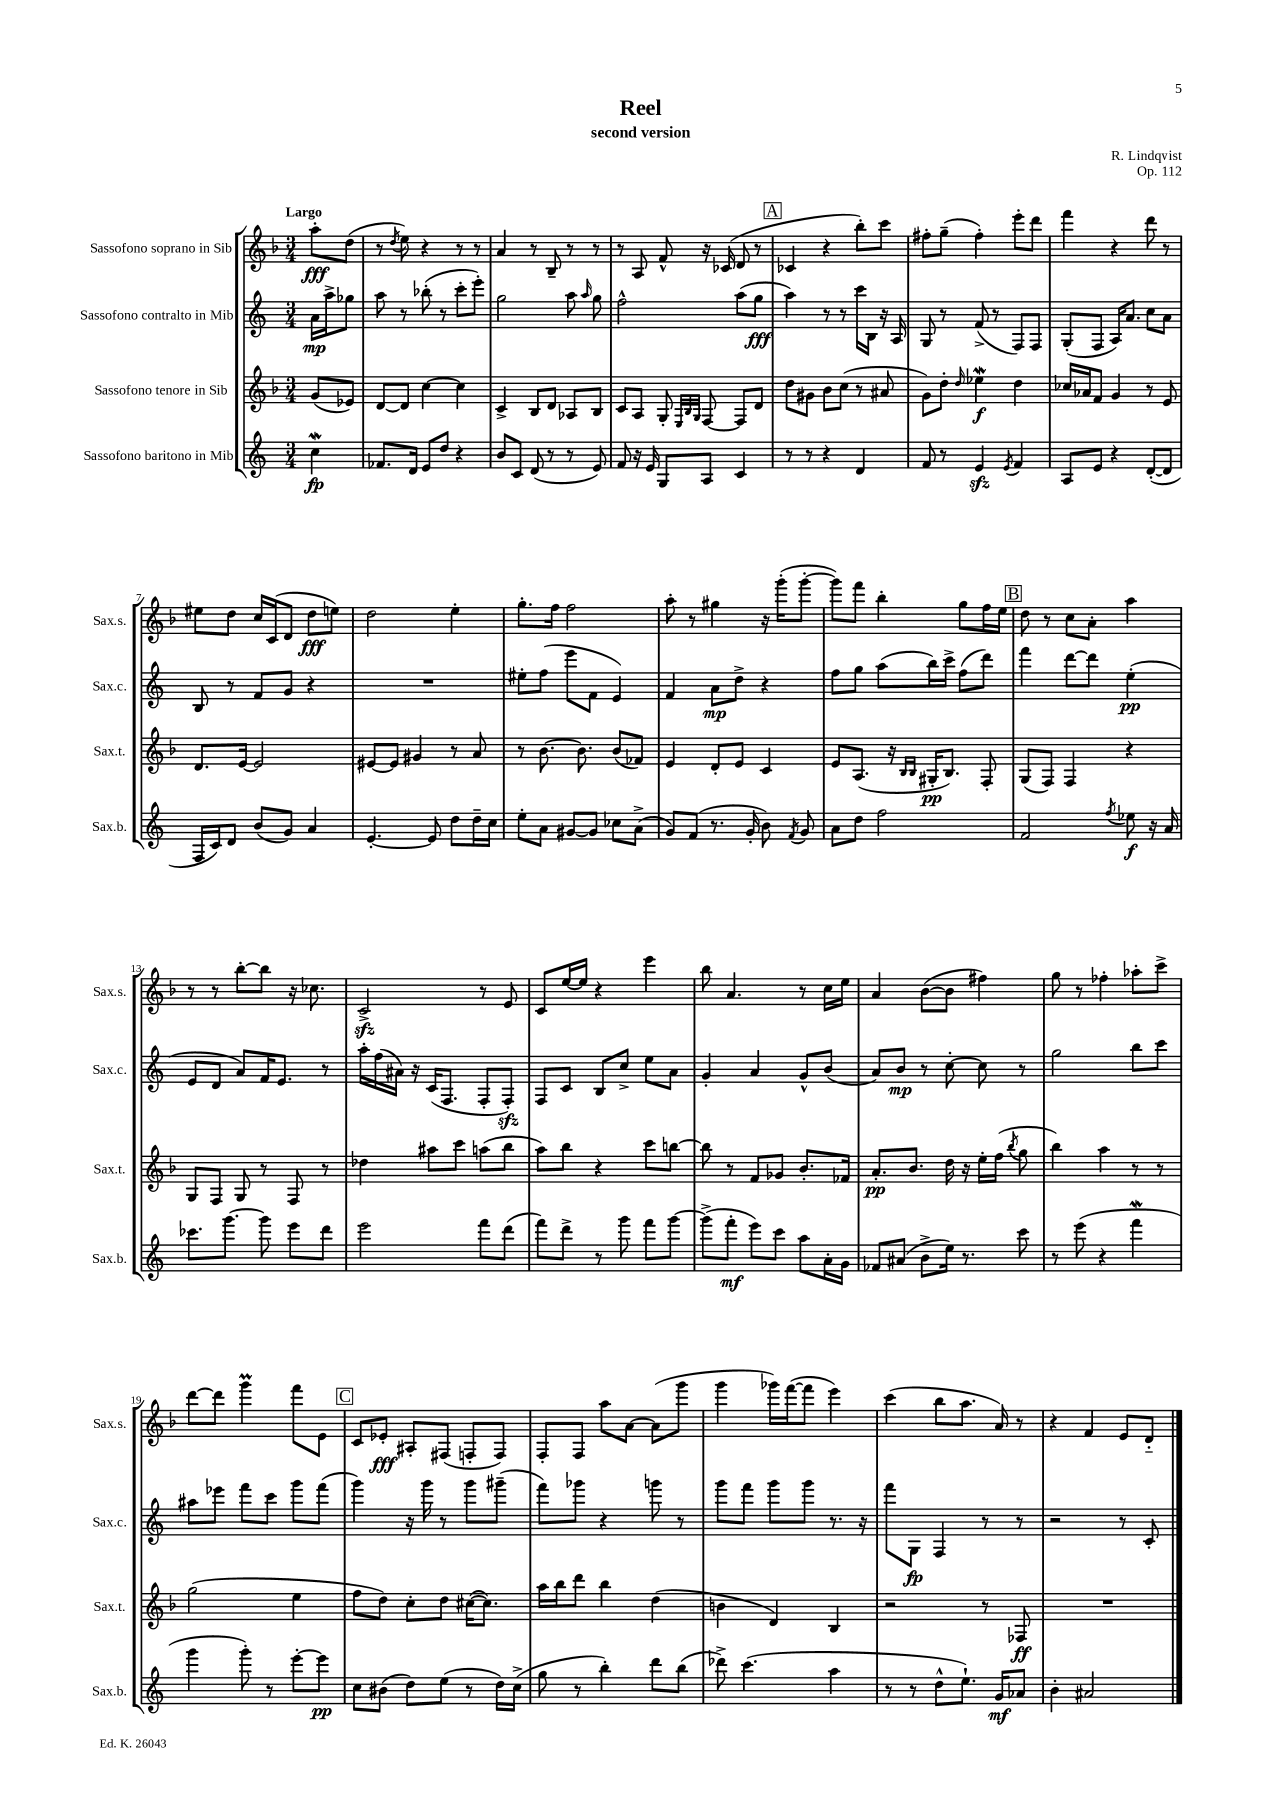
\header { title = "Reel" composer = "R. Lindqvist" subtitle = "second version" opus = "Op. 112" }
<<
\new StaffGroup <<
\new Staff = "s0" \with { instrumentName = "Sassofono soprano in Sib" shortInstrumentName = "Sax.s." } {
    \clef treble \key f \major \numericTimeSignature \time 3/4 \partial 4 \tempo "Largo"
    \autoBeamOff a''8[-.\fff d''8]( |
    r8 \acciaccatura { d''8 } e''8) r4 r8 r8 |
    a'4 r8 bes8-- r8 r8 |
    r8 a8 f'8-^ r16 ces'16( d'8 r8 |
    \mark \markup { \box "A" } ces'4 r4 bes''8[-.) c'''8] |
    fis''8[-. g''8]--( fis''4-.) e'''8[-. d'''8] |
    f'''4 r4 d'''8 r8 |
    eis''8[ d''8] c''16[ c'16( d'8] d''8[\fff e''8]) |
    d''2 e''4-. |
    g''8.[-. f''16] f''2 |
    a''8-. r8 gis''4 r16 g'''16[-.( g'''8]~-. |
    g'''8[) f'''8] bes''4-. g''8[ f''16 e''16] |
    \mark \markup { \box "B" } d''8 r8 c''8[ a'8]-. a''4 |
    r8 r8 bes''8[~-. bes''8] r16 ces''8. |
    c'2->\sfz r8 e'8 |
    c'8[ e''16~ e''16] r4 e'''4 |
    bes''8 a'4. r8 c''16[ e''16] |
    a'4 bes'8[~( bes'8] fis''4) |
    g''8 r8 fes''4-. aes''8[-. c'''8]-> |
    d'''8[~ d'''8] g'''4\prall f'''8[ e'8] |
    \mark \markup { \box "C" } c'8[ ees'8]-.\fff ais8[-. fis8]( f8[-. f8]) |
    f8[-. f8] a''8[ a'8]~ a'8[( g'''8] |
    g'''4 ges'''16[) f'''16~( f'''8] e'''4) |
    c'''4( bes''8[ a''8.] a'16) r8 |
    r4 f'4 e'8[ d'8]-_ \bar "|." |
}
\new Staff = "s1" \with { instrumentName = "Sassofono contralto in Mib" shortInstrumentName = "Sax.c." } {
    \clef treble \key c \major \numericTimeSignature \time 3/4 \partial 4
    \autoBeamOff a'16[\mp a''16-> ges''8] |
    a''8 r8 bes''8-.( r8 c'''8[-. e'''8]-.) |
    g''2 a''8 \grace { a''16 } g''8 |
    f''2-^ a''8[( g''8]\fff |
    \mark \markup { \box "A" } a''4) r8 r8 c'''16[ b16] r16 a16 |
    g8 r8 f'8->( r8 f8[) f8] |
    g8[-.( f8] a16[) a'8.] c''8[ a'8] |
    b8 r8 f'8[ g'8] r4 |
    R2. |
    eis''8[-. f''8]( e'''8[ f'8] e'4) |
    f'4 a'8[\mp d''8]-> r4 |
    f''8[ g''8] a''8[( b''16) c'''16]-> f''8[( d'''8]) |
    \mark \markup { \box "B" } f'''4 d'''8[~ d'''8] e''4-.\pp( |
    e'8[ d'8] a'8[) f'16 e'8.] r8 |
    a''16[-. f''16( ais'16]) r16 c'16[( f8.] f8[-. f8]-.\sfz) |
    f8[ c'8] b8[ c''8]-> e''8[ a'8] |
    g'4-. a'4 g'8[-^ b'8]( |
    a'8[) b'8]\mp r8 c''8~-. c''8 r8 |
    g''2 b''8[ c'''8] |
    ais''8[ ees'''8] f'''8[ c'''8] g'''8[ f'''8]( |
    \mark \markup { \box "C" } g'''4) r16 g'''16 r8 g'''8[ gis'''8]--( |
    f'''8[) ges'''8] r4 g'''8 r8 |
    g'''8[ f'''8] g'''8[ g'''8] r8. r16 |
    f'''8[ g8]\fp f4 r8 r8 |
    r2 r8 c'8-. \bar "|." |
}
\new Staff = "s2" \with { instrumentName = "Sassofono tenore in Sib" shortInstrumentName = "Sax.t." } {
    \clef treble \key f \major \numericTimeSignature \time 3/4 \partial 4
    \autoBeamOff g'8[( ees'8]) |
    d'8[~ d'8] c''4~ c''4 |
    c'4-> bes8[ d'8] aes8[ bes8] |
    c'8[ a8] g8-. \grace { e32[ bes32 g32] } f8~ f8[ d'8] |
    \mark \markup { \box "A" } d''8[ gis'8] bes'8[ c''8]( r8 ais'8 |
    g'8[) d''8]-. \grace { d''16 } ees''4\mordent\f d''4 |
    ces''16[ aes'16 f'8] g'4 r8 e'8 |
    d'8.[ e'16]~ e'2 |
    eis'8[~ eis'8] gis'4 r8 a'8 |
    r8 bes'8.~ bes'8. bes'8[( fes'8]) |
    e'4 d'8[-. e'8] c'4 |
    e'8[ a8.]( r16 \grace { bes16[ bes16] } gis16[-.\pp bes8.]) f8-. |
    \mark \markup { \box "B" } g8[( f8]) f4 r4 |
    g8[ f8] g8 r8 f8 r8 |
    des''4 ais''8[ c'''8] a''8[( bes''8] |
    a''8[) bes''8] r4 c'''8[ b''8]~ |
    b''8 r8 f'8[ ges'8] bes'8.[-. fes'16] |
    a'8.[-.\pp bes'8.] d''16 r16 e''16[-. f''16]( \acciaccatura { bes''8 } g''8 |
    bes''4) a''4 r8 r8 |
    g''2( e''4 |
    \mark \markup { \box "C" } f''8[ d''8]) c''8[-. d''8] cis''16[~( cis''8.]) |
    a''16[ bes''16 d'''8] bes''4 d''4( |
    b'4 d'4) bes4 |
    r2 r8 fes8\ff |
    R2. \bar "|." |
}
\new Staff = "s3" \with { instrumentName = "Sassofono baritono in Mib" shortInstrumentName = "Sax.b." } {
    \clef treble \key c \major \numericTimeSignature \time 3/4 \partial 4
    \autoBeamOff c''4\mordent\fp |
    fes'8.[ d'16] e'8[ d''8] r4 |
    b'8[ c'8] d'8( r8 r8 e'8) |
    f'8 r16 e'16 g8[ a8] c'4 |
    \mark \markup { \box "A" } r8 r8 r4 d'4 |
    f'8 r8 e'4\sfz \acciaccatura { e'8 } f'4 |
    a8[ e'8] r4 d'8[~-.( d'8] |
    f16[ c'16) d'8] b'8[( g'8]) a'4 |
    e'4.~-. e'8 d''8[ d''16-- c''16] |
    e''8[-. a'8] gis'8[~ gis'8] ces''8[ a'8]->( |
    g'8[) f'8]( r8. g'16-. b'8) \acciaccatura { f'8 } g'8 |
    a'8[ d''8] f''2 |
    \mark \markup { \box "B" } f'2 \acciaccatura { f''8 } ees''8\f r16 a'16 |
    ces'''8.[ g'''8.]~ g'''8 e'''8[ d'''8] |
    e'''2 f'''8[ d'''8]( |
    f'''8[) d'''8]-> r8 g'''8 f'''8[ g'''8]~ |
    g'''8[->( f'''8]-.\mf e'''8[) c'''8] a''8[ a'16-. g'16] |
    fes'8[ ais'8]( b'8[-> e''16]) r8. c'''8 |
    r8 e'''8( r4 f'''4\mordent |
    g'''4 g'''8-.) r8 e'''8[~-. e'''8]\pp |
    \mark \markup { \box "C" } c''8[ bis'8]( d''8[) e''8]( r8 d''16[) c''16]->( |
    g''8 r8 b''4-.) d'''8[ b''8]( |
    des'''8->) c'''4.( a''4 |
    r8 r8 d''8[-^ e''8.]-!) g'16[\mf aes'8] |
    b'4-. ais'2 \bar "|." |
}
>>
>>
